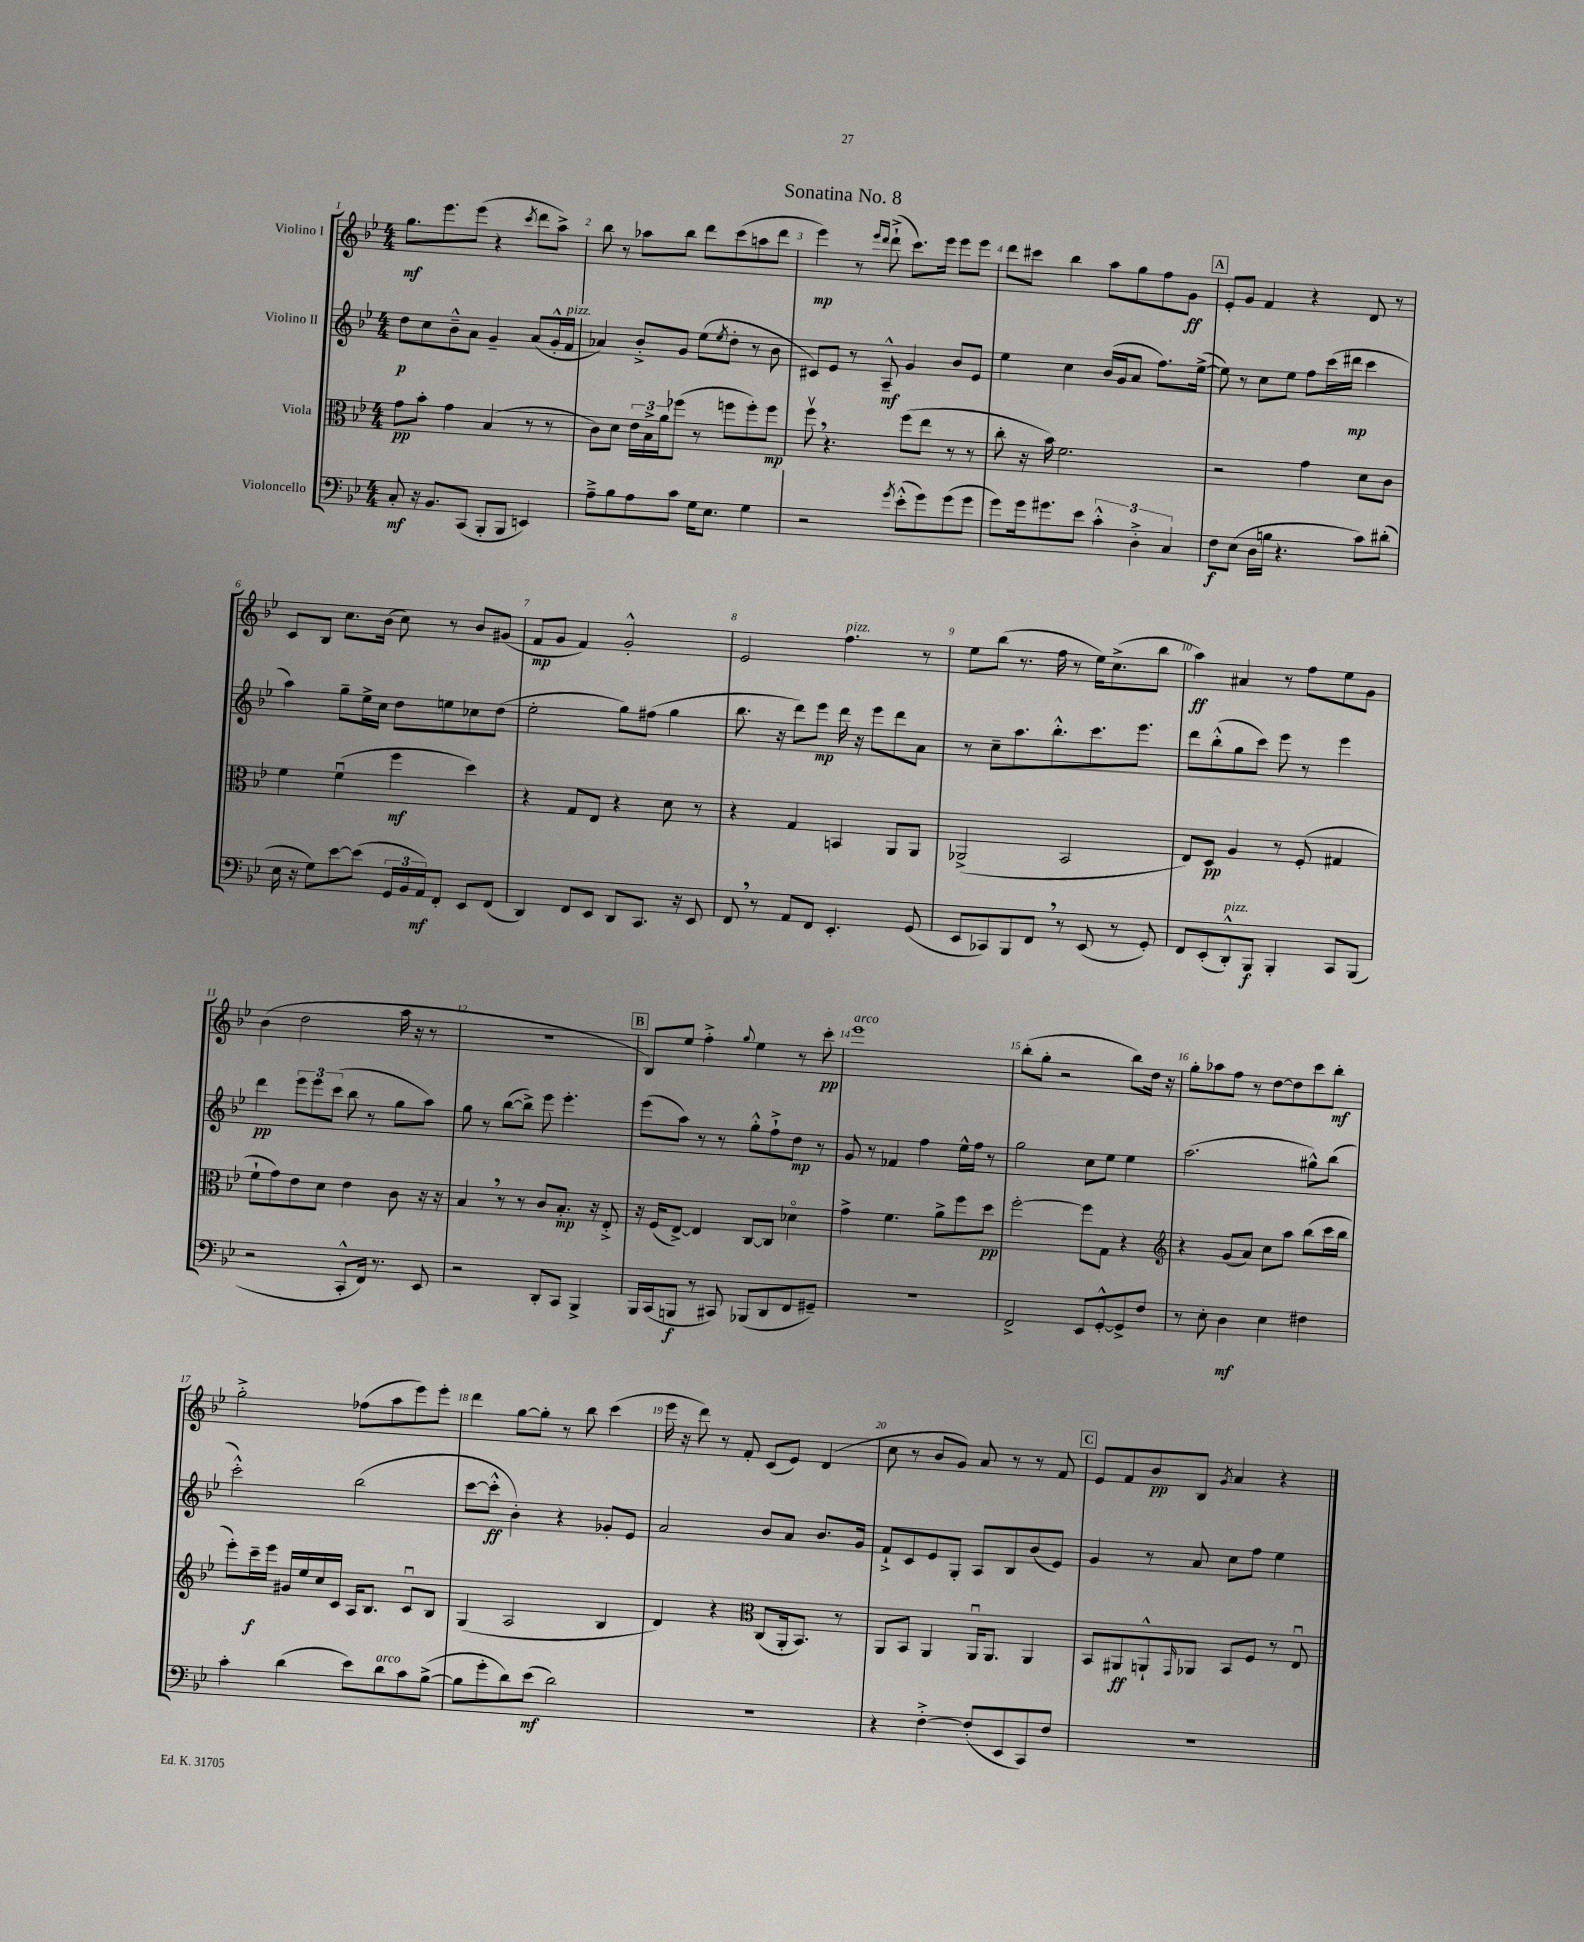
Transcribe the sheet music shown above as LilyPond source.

\header { title = "Sonatina No. 8" }
<<
\new StaffGroup <<
\new Staff = "s0" \with { instrumentName = "Violino I" } {
    \clef treble \key bes \major \numericTimeSignature \time 4/4
    g''8.\mf ees'''8. ees'''8( r4 \acciaccatura { c'''8 } d'''8 a''8->) |
    bes''8 r8 aes''8 bes''8 d'''8 c'''8( a''8 d'''8 |
    ees'''4\mp) r8 \grace { ees'''16 d'''16 } d'''8-!->( c'''8.) ees'''16 ees'''8 ees'''8 |
    d'''8 cis'''8 bes''4 a''8 g''8 f''8 g'8\ff |
    \mark \markup { \box "A" } ees'8-. g'8 f'4 r4 d'8 r8 |
    c'8 bes8 c''8. bes'16( c''8) r8 bes'8 gis'8( |
    f'8\mp g'8 f'4) g'2-.-^ |
    ees'2 f''4.^\markup { \italic "pizz." } r8 |
    ees''8 bes''8( r8. f''16 r8 ees''16) c''8.->( bes''8 |
    a''4\ff) ais'4 r8 f''8 ees''8 g'8 |
    bes'4( d''2 a''16 r16 r8 |
    R1 |
    \mark \markup { \box "B" } bes8) ees''8 f''4-.-> \appoggiatura { g''8 } ees''4 r8 c'''8-.\pp |
    ees'''1^\markup { \italic "arco" } |
    bes''8-.( g''8-. r2 bes''8) d''16 r16 |
    g''8-. aes''8 f''8 r8 d''8~ d''8 c'''8 bes''8-.\mf |
    g''2-.-> fes''8( a''8 ees'''8) ees'''8-. |
    d'''4 g''8~ g''8-. r8 bes''8 c'''4( |
    ees'''16 r16 d'''8) r8 f'8-. c'8( ees'8) d'4( |
    c''8 r8 bes'8 g'8) a'8 r8 r8 f'8 |
    \mark \markup { \box "C" } ees'8 f'8 bes'8\pp bes8 \acciaccatura { g'8 } a'4 r4 \bar "|." |
}
\new Staff = "s1" \with { instrumentName = "Violino II" } {
    \clef treble \key bes \major \numericTimeSignature \time 4/4
    d''8\p c''8 bes'8---^ a'8 g'4-- a'8( g'16-.-^ f'16^\markup { \italic "pizz." } |
    aes'4) bes'8-.-> g'8 ees''8( \acciaccatura { ees''8 } d''8-. r8 bes'8 |
    cis'8) ees'8 r8 a8---^\mf g'4 bes'8 ees'8 |
    ees''4 c''4 bes'16( g'16 a'8 f''8.) ees''16~->( |
    \mark \markup { \box "A" } ees''8) r8 c''8 ees''8 f''8 c'''16( dis'''16\mp c'''4 |
    a''4) g''8-- ees''16-> c''16 d''8 e''8 ces''8 d''8( |
    ees''2-. g''8) fis''8( g''4 |
    bes''8. r16 d'''8) ees'''8\mp d'''16 r16 ees'''8 d'''8 a'8 |
    r8 c''8-- a''8. bes''8.-.-^ c'''8. ees'''8. |
    d'''8 bes''8-.-^( g''8 c'''8) ees'''8 r8 ees'''4 |
    d'''4\pp \tuplet 3/2 { ees'''8 ees'''8 c'''8( } bes''8 r8 g''8 a''8) |
    g''8 r8 bes''8~( bes''8->) ees'''8 ees'''4.-. |
    \mark \markup { \box "B" } ees'''8( a''8) r8 r8 g''8-.-^ f''8-!-> d''8\mp r8 |
    g'8 r8 fes'4 f''4 ees''16-^ f''16 r8 |
    g''2 c''8 ees''8 ees''4 |
    a''2.( gis''8-^) bes''8( |
    c'''2-.-^) bes''2( |
    c'''8~ c'''8-.-^\ff bes'4-.) r4 ges'8-. ees'8 |
    a'2 bes'8 a'8 bes'8. g'16 |
    f'8-!-> c'8 ees'8 g8-. a8 bes8 bes'8( ees'8) |
    \mark \markup { \box "C" } g'4 r8 a'8 c''8 f''8 ees''4 \bar "|." |
}
\new Staff = "s2" \with { instrumentName = "Viola" } {
    \clef alto \key bes \major \numericTimeSignature \time 4/4
    g'8\pp bes'8-. g'4 bes4( r8 r8 |
    c'8) d'8 \tuplet 3/2 { ees'16 bes16-> a'16 } fes''8( r8 f''8 f''8-.) f''8\mp |
    f''8\upbow \breathe r4. f''8( ees''8 r8 r8 |
    c''8-. r16 bes'16) f'2. |
    \mark \markup { \box "A" } r2 g'4 d'8 c'8 |
    f'4 f'4\downbow( f''4\mf d''4) |
    r4 g8 ees8 r4 d'8 r8 |
    r4 g4 b,4 a,8 a,8 |
    aes,2->( bes,2 |
    ees8) d8\pp a4 r8 f8-.( gis4 |
    f'8-! g'8) ees'8 d'8 ees'4 c'8 r16 r16 |
    bes4 \breathe r8 r8 c'8 bes8.-.\mp r16 ees8-.-> |
    \mark \markup { \box "B" } r16 f16( ees8~->) ees4 c8~ c8 des'4\flageolet |
    g'4-> f'4. a'8-> f''8 d''8\pp |
    f''2~-. f''8 g8 r4 |
    \clef treble r4 g'8( a'8) c''8 a''8 bes''8( c'''16 bes''16 |
    ees'''8-.) c'''16--\f ees'''16 gis'16 ees''16 c''16 c'16 a16 bes8. c'8\downbow bes8 |
    g4( a2 bes4 |
    d'4) r4 \clef alto c8( a,16-. bes,8.) r8 |
    a,8 bes,8 a,4 a,16\downbow a,8. a,4 |
    \mark \markup { \box "C" } bes,8 ais,8\ff a,8-!-^ \grace { g,16 } aes,8 bes,8 f8 r8 ees8\downbow \bar "|." |
}
\new Staff = "s3" \with { instrumentName = "Violoncello" } {
    \clef bass \key bes \major \numericTimeSignature \time 4/4
    c8-.\mf r16 bes,8. c,8( bes,,8-. bes,,8 e,4) |
    a8---> bes8 a8 c'8 g16 ees8. g4 |
    r2 \acciaccatura { g'8 } ees'8-.-^( g'8) g'8( g'8 |
    g'8) g'16 gis'8. ees'8 \tuplet 3/2 { c'4-.-^ d4-.-> c4 } |
    \mark \markup { \box "A" } f8\f ees8( d16 b16 r4. c'8) dis'8-.( |
    ees16 r16 g8) ees'8~ ees'8( \tuplet 3/2 { g,16 bes,16 a,16\mf) } f,8-. ees,8 f,8( |
    d,4) f,8 ees,8 d,8 c,8. r16 ees,8 |
    f,8 \breathe r8 a,8 f,8 ees,4.-. g,8( |
    ees,8 ces,8) bes,,8 f,8 \breathe r8 ees,8( r8 g,8-.) |
    f,8 ees,8-.( d,8-.-^^\markup { \italic "pizz." }) bes,,8\f bes,,4-. c,8 bes,,8( |
    r2 c,8-.-^ f,16) r8. ees,8 |
    r2 d,8-. c,8 bes,,4-> |
    \mark \markup { \box "B" } bes,,16 c,16( b,,8\f r8 cis,8) bes,,8( d,8 f,8 gis,8--) |
    R1 |
    f,2-> ees,8 g,8~-.-^ g,8-> f8 |
    r8 ees8-. d4\mf ees4 fis4 |
    c'4-. d'4( ees'8) d'8^\markup { \italic "arco" } c'8 bes8~->( |
    bes8 g'8-. d'8) ees'8\mf( d'2) |
    R1 |
    r4 f4~-.-> f8-.( ees,8 c,8) f8 |
    \mark \markup { \box "C" } R1 \bar "|." |
}
>>
>>
\layout { \context { \Score \override BarNumber.break-visibility = ##(#f #t #t) barNumberVisibility = #all-bar-numbers-visible } }
